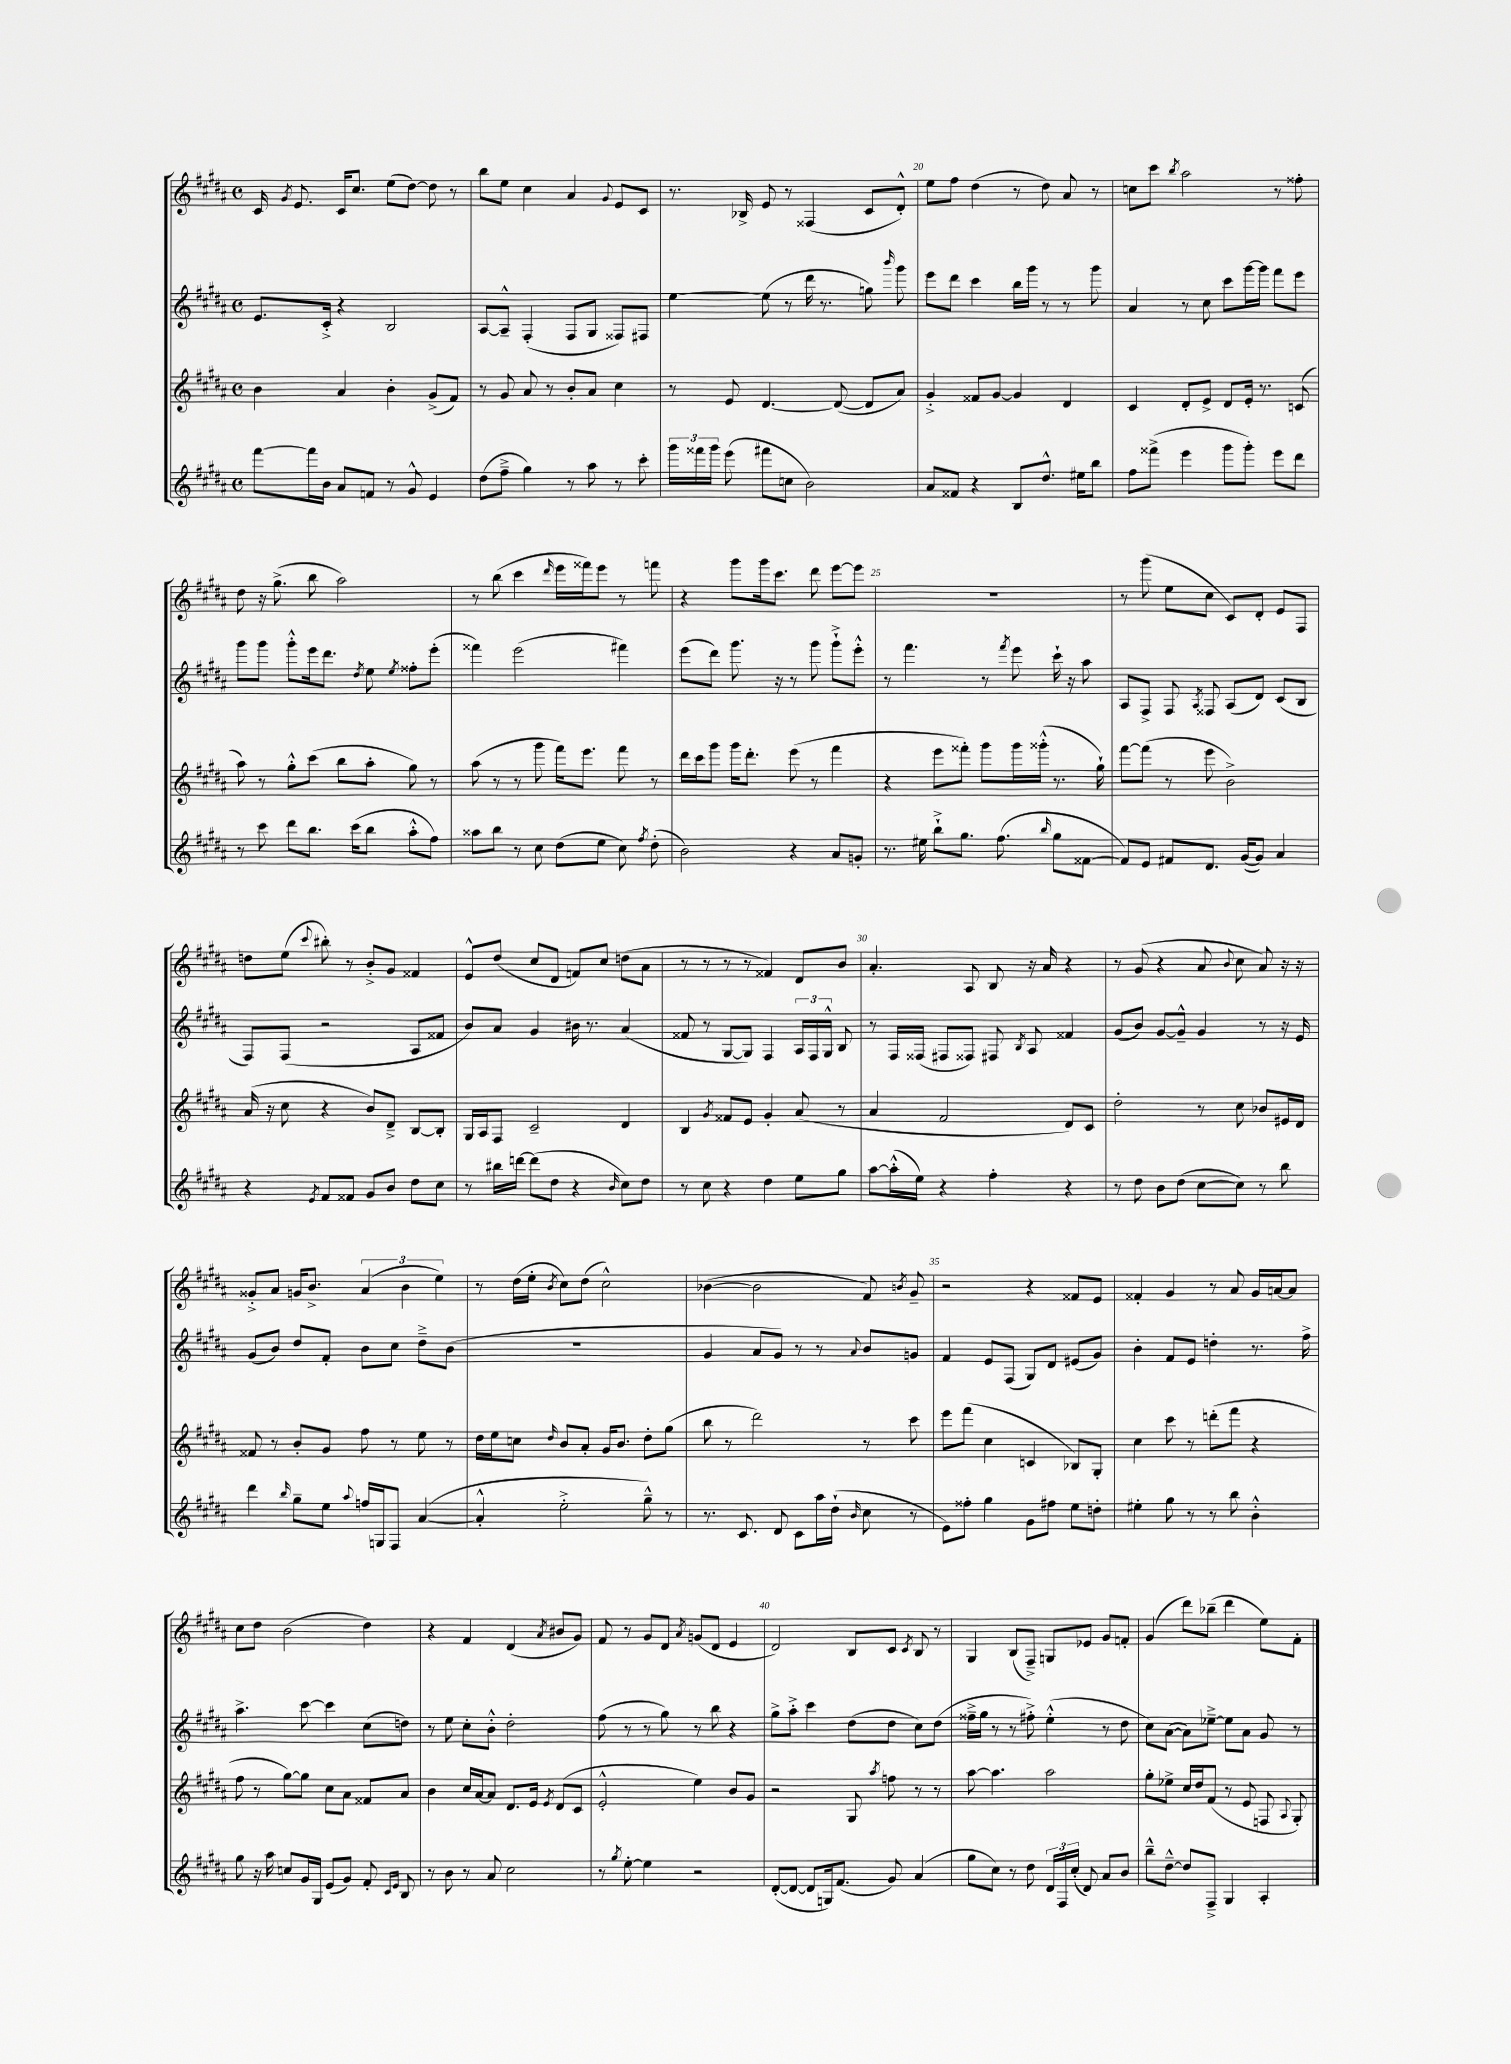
<<
\new StaffGroup <<
\new Staff = "s0" {
    \clef treble \key b \major \defaultTimeSignature \time 4/4
    \autoBeamOff cis'16 \acciaccatura { gis'8 } e'8. cis'16[ cis''8.] e''8[( dis''8]~) dis''8 r8 |
    b''8[ e''8] cis''4 ais'4 \appoggiatura { gis'8 } e'8[ cis'8] |
    r8. bes16-> e'8 r8 fisis4( cis'8[ dis'8]-.-^) |
    e''8[ fis''8] dis''4( r8 dis''8) ais'8 r8 |
    c''8[ cis'''8] \acciaccatura { b''8 } ais''2 r8 fisis''8-. |
    dis''8 r16 gis''8.->( b''8 ais''2) |
    r8 b''8( cis'''4 \grace { dis'''16 } e'''16[ fisis'''16) e'''8] r8 f'''8 |
    r4 gis'''8[ gis'''16 cis'''8.] dis'''8 e'''8[~ e'''8] |
    R1 |
    r8 gis'''8( e''8[ cis''8] cis'8[) dis'8]-. e'8[ fis8] |
    d''8[ e''8]( \appoggiatura { cis'''8 } bis''8-.) r8 b'8[-.-> gis'8] fisis'4 |
    e'8[-^ dis''8]( cis''8[ dis'8] f'8[) cis''8] d''8[( ais'8] |
    r8 r8 r8 r8 fisis'4) dis'8[ b'8] |
    ais'4.-. ais8 b8 r16 ais'16 r4 |
    r8 gis'8( r4 ais'8 \appoggiatura { b'8 } cis''8 ais'8) r16 r16 |
    gisis'8[-.-> ais'8] g'16[ b'8.]-> \tuplet 3/2 { ais'4( b'4 e''4) } |
    r8 dis''16[( e''16]-. \acciaccatura { b'8 } cis''8[) dis''8]( cis''2-^) |
    bes'4~( bes'2 fis'8) \acciaccatura { b'8 } gis'8-- |
    r2 r4 fisis'8[ e'8] |
    fisis'4-. gis'4 r8 ais'8 gis'16[ a'16~ a'8] |
    cis''8[ dis''8] b'2( dis''4) |
    r4 fis'4 dis'4( \acciaccatura { ais'8 } bis'8[ gis'8]) |
    fis'8 r8 gis'8[ dis'8] \acciaccatura { ais'8 } g'8[( dis'8] e'4 |
    dis'2) b8[ cis'8] \acciaccatura { cis'8 } b8 r8 |
    gis4 b8[( fis8]--->) g8[ ees'8] gis'8[ f'8]-. |
    gis'4( dis'''8[) bes''8]--( dis'''4 e''8[) fis'8]-. \bar "|." |
}
\new Staff = "s1" {
    \clef treble \key b \major \defaultTimeSignature \time 4/4
    \autoBeamOff e'8.[ cis'16]-.-> r4 b2 |
    ais8[~ ais8]---^ fis4-.( fis8[ gis8] fisis8[) fis8] |
    e''4~ e''8( r8 dis'''16 r8. g''8) \grace { b'''16 } gis'''8 |
    e'''8[ dis'''8] cis'''4 b''16[ gis'''16] r8 r8 gis'''8 |
    ais'4 r8 cis''8 cis'''8[ gis'''16~ gis'''16] fis'''8[ e'''8] |
    gis'''8[ gis'''8] gis'''8[-.-^ e'''16 dis'''8.] \acciaccatura { dis''8 } e''8 \acciaccatura { e''8 } fisis''8[-. e'''8]-.( |
    fisis'''4) e'''2( fis'''4) |
    e'''8[( dis'''8]) gis'''8. r16 r8 gis'''8 gis'''8[-!-> e'''8]-.-^ |
    r8 fis'''4. r8 \acciaccatura { fis'''8 } e'''8 cis'''16-! r16 ais''8 |
    ais8[ fis8]-> fis8 \acciaccatura { ais8 } fisis8 ais8[( dis'8]) cis'8[( b8] |
    fis8[) fis8]( r2 ais8[ fisis'8] |
    b'8[) ais'8] gis'4 bis'16 r8. ais'4( |
    fisis'8 r8 gis8[~ gis8]) fis4 \tuplet 3/2 { ais16[ fis16 gis16]-^ } b8 |
    r8 fis16[ fisis16]( fis8[ fisis8]) fis8 \acciaccatura { b8 } ais8 fisis'4 |
    gis'8[( b'8]) gis'8[~ gis'8]---^ gis'4 r8 r16 e'16 |
    gis'8[( b'8]) dis''8[ fis'8]-. b'8[ cis''8] dis''8[---> b'8]( |
    R1 |
    gis'4 ais'8[ gis'8]) r8 r8 \appoggiatura { ais'8 } b'8[ g'8] |
    fis'4 e'8[ fis8]( gis8[) dis'8] eis'8[( gis'8]) |
    b'4-. fis'8[ e'8] d''4-. r8. fis''16-> |
    ais''4.-> cis'''8~ cis'''4 cis''8[( d''8]) |
    r8 e''8 cis''8[-. b'8]-.-^ dis''2-. |
    fis''8( r8 r8 gis''8) r8 b''8 r4 |
    gis''8[-> ais''8]-.-> cis'''4 dis''8[( dis''8] cis''8[) dis''8]( |
    fisis''16[---> gis''16] r8 r8 fis''8-.->) e''4-.-^( r8 dis''8 |
    cis''8[) ais'8]~( ais'8[) ees''8]~---> ees''8[ ais'8] gis'8 r8 \bar "|." |
}
\new Staff = "s2" {
    \clef treble \key b \major \defaultTimeSignature \time 4/4
    \autoBeamOff b'4 ais'4 b'4-. gis'8[->( fis'8]) |
    r8 gis'8 ais'8 r8 b'8[-. ais'8] cis''4 |
    r8 e'8 dis'4.~ dis'8~( dis'8[ ais'8]) |
    gis'4-.-> fisis'8[ gis'8]~ gis'4 dis'4 |
    cis'4 dis'8[-. e'8]-> dis'8[ e'16]-. r8. c'8( |
    ais''8) r8 gis''8[-.-^ cis'''8]( b''8[ ais''8]-. gis''8) r8 |
    ais''8( r8 r8 gis'''8 fis'''16[) e'''8.] fis'''8 r8 |
    dis'''16[ cis'''16 gis'''8] gis'''16[ dis'''8.]-. e'''8( r8 fis'''4 |
    r4 e'''8[ fisis'''8]-.) gis'''8[ gis'''16 gisis'''16]-.-^( r8. gis''16-!) |
    fis'''8[~ fis'''8]( r8 e'''8 b'2->) |
    ais'16( r16 cis''8 r4 b'8[) dis'8]---> b8[~ b8]-. |
    gis16[ ais16 fis8] cis'2-- dis'4 |
    b4 \acciaccatura { gis'8 } fisis'8[ e'8] gis'4-. ais'8( r8 |
    ais'4 fis'2 dis'8[) cis'8] |
    dis''2-. r8 cis''8 bes'8[ eis'16 dis'16] |
    fisis'8 r8 b'8[-. gis'8] fis''8 r8 e''8 r8 |
    dis''16[ e''16 c''8] \grace { dis''16 } b'8[ ais'8]-. gis'16[ b'8.] dis''8[-. gis''8]( |
    b''8 r8 dis'''2) r8 cis'''8 |
    e'''8[ fis'''8]( cis''4 c'4 bes8[) gis8]-. |
    cis''4 cis'''8 r8 d'''8[-.( fis'''8] r4 |
    fis''8 r8 gis''8[~) gis''8] cis''8[ ais'8] fisis'8[ ais'8] |
    b'4 cis''16[ ais'16~ ais'8] dis'8.[ e'16] \acciaccatura { e'8 } dis'8[( cis'8] |
    e'2-.-^ e''4) b'8[ gis'8] |
    r2 gis8 \acciaccatura { ais''8 } f''8 r8 r8 |
    ais''8~ ais''4. ais''2 |
    gis''8[-. ees''8]-> cis''16[ dis''16 fis'8]( r8 e'8 f8 \appoggiatura { ais8 } gis8-.) \bar "|." |
}
\new Staff = "s3" {
    \clef treble \key b \major \defaultTimeSignature \time 4/4
    \autoBeamOff fis'''8[~ fis'''16 b'16] ais'8[ f'8] r8 gis'8-^ e'4 |
    dis''8[( fis''8]---> gis''4) r8 ais''8 r8 cis'''8-. |
    \tuplet 3/2 { gis'''16[ fisis'''16 gis'''16] } e'''8( fis'''8[ c''8] b'2) |
    ais'8[ fisis'8] r4 b8[ dis''8.]-^ eis''16[ b''8] |
    fis''8[ fisis'''8]->( e'''4 gis'''8[ gis'''8]-.) e'''8[ dis'''8] |
    r8 cis'''8 dis'''8[ b''8.] cis'''16[( b''8] ais''8[-.-^ fis''8]) |
    aisis''8[ b''8] r8 cis''8 dis''8[( e''8] cis''8) \acciaccatura { fis''8 } dis''8-.( |
    b'2) r4 ais'8[ g'8]-. |
    r8. eis''16 b''8[-!-> gis''8.] fis''8.( \grace { b''16 } gis''8[ fisis'8]~ |
    fisis'8[) e'8] fis'8[ dis'8.] gis'16[~( gis'8]) ais'4 |
    r4 \acciaccatura { e'8 } fis'8[ fisis'8] gis'8[ b'8] dis''8[ cis''8] |
    r8 bis''16[ d'''16]~ d'''8[( dis''8] r4 \grace { b'16 } cis''8[) dis''8] |
    r8 cis''8 r4 dis''4 e''8[ gis''8] |
    ais''8[~ ais''16-.-^( e''16]) r4 fis''4-. r4 |
    r8 dis''8 b'8[ dis''8]( cis''8[~ cis''8]) r8 b''8 |
    dis'''4 \grace { b''16 } gis''8[-- e''8] \appoggiatura { ais''8 } f''16[ g16 fis8] ais'4~( |
    ais'4-.-^ e''2-.-> gis''8---^) r8 |
    r8. cis'8. dis'8 cis'8[ ais''16 dis''16]-!( \grace { b'16 } cis''8 r8 |
    e'8[) fisis''8]-. gis''4 gis'8[ fis''8] e''8[ d''8]-. |
    eis''4-. gis''8 r8 r8 b''8 b'4-.-^ |
    gis''8 r16 ais''16 c''8[ gis'16 gis16] e'8[( gis'8]) fis'8-. \grace { cis'16[ e'16] } b8 |
    r8 b'8 r8 ais'8 cis''2 |
    r8 \acciaccatura { gis''8 } e''8~-. e''4 r2 |
    dis'8[~-.( dis'8]~ dis'8[ g16) fis'8.]( gis'8) ais'4( |
    gis''8[ cis''8]) r8 dis''8 \tuplet 3/2 { dis'16[ fis16 cis''16]-.( } dis'8) ais'8[ b'8] |
    b''8[---^ dis''8]~---^ dis''8[ fis8]---> gis4 ais4-. \bar "|." |
}
>>
>>
\layout { \context { \Score currentBarNumber = #17 \override BarNumber.break-visibility = ##(#f #t #t) barNumberVisibility = #(every-nth-bar-number-visible 5) } }
